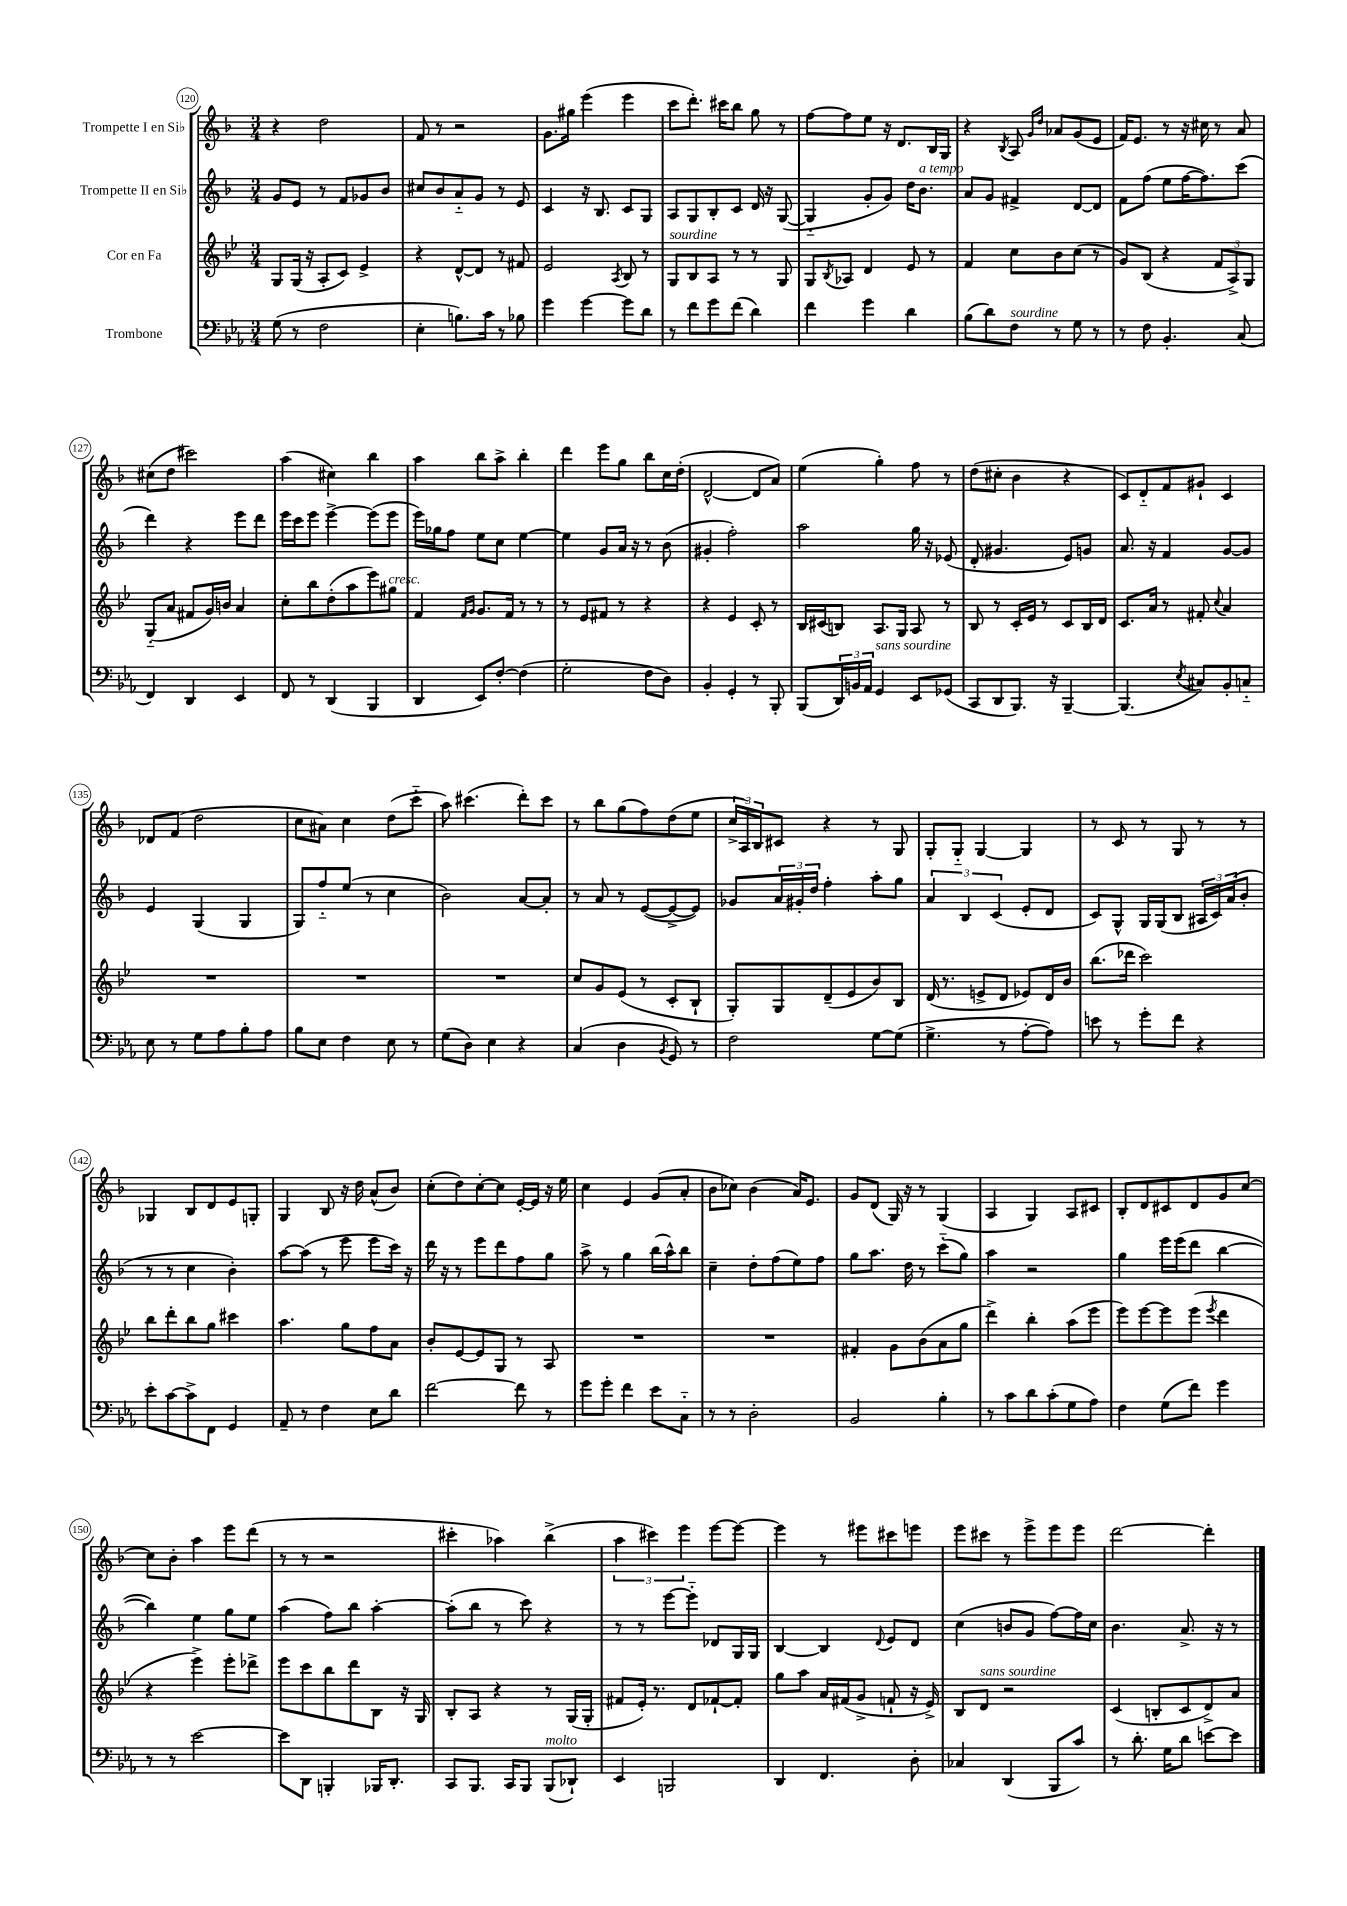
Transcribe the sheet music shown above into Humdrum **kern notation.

**kern	**kern	**kern	**kern
*part4	*part3	*part2	*part1
*staff4	*staff3	*staff2	*staff1
*I"Trombone	*I"Cor en Fa	*I"Trompette II en Si♭	*I"Trompette I en Si♭
*clefF4	*clefG2	*clefG2	*clefG2
*k[b-e-a-]	*k[b-e-]	*k[b-]	*k[b-]
*M3/4	*M3/4	*M3/4	*M3/4
=120	=120	=120	=120
(8G\	8G/L	8g/L	4r
8r	(16G/Jk	8e/J	.
.	16r	.	.
2F\	8A'/L	8r	2dd\
.	8c/J)	8f/L	.
.	4e-^/	8g-X/	.
.	.	8b-/J	.
=121	=121	=121	=121
4E-'\	4r	8cc#X/L	8f/
.	.	8b-/	8r
8.Bn\L)	[8d^^/L	8a/	2r
.	8d/J]	8g/J	.
16c\Jk	.	.	.
8r	8r	8r	.
8B-X\	8f#X/	8e/	.
=122	=122	=122	=122
4g\	2e-/	4c/	8.g\L
.	.	.	16gg#X\Jk
[4g\	.	16r	(4eee\
.	.	8.B-/	.
.	8qA/	.	.
8g\L]	8B-/	8c/L	4eee\
8d\J	8r	8G/J	.
=123	=123	=123	=123
!	!LO:TX:a:i:t=sourdine	!	!
8r	8G/L	8A/L	8ccc\L
8f\L	8B-/	8G/	8.ddd'\J)
8g\	8A/J	8B-'/	.
.	.	.	16ccc#X\KL
(8f\J	8r	8c/J	8bb-\J
4d\)	8r	16d/	8gg\
.	.	16r	.
.	8G/	([8G/	8r
=124	=124	=124	=124
4f\	8G/L	4G/]	[8ff\L
.	8qB-/	.	.
.	8A-X/J	.	8ff\]
4g\	4d/	8g'/L	8ee\J
.	.	8g/J)	16r
.	.	.	8.d/L
4d\	8e-/	16dd\KL	.
!	!	!LO:TX:a:i:t=a tempo	!
.	.	8.b-\J	.
.	8r	.	16B-/L
.	.	.	16G/JJ
=125	=125	=125	=125
(8B-\L	4f/	8a/L	4r
8d\)	.	8g/J	.
.	.	.	8qB-/
!LO:TX:a:i:t=sourdine	!	!	!
8F\J	8cc\L	4f#X^/	8A/
.	.	.	16qqg/LL
.	.	.	16qqdd/JJ
8r	8b-\	.	8a-X/L
8G\	(8cc\J	[8d/L	(8g/
8r	8r	8d/J]	8e/J
=126	=126	=126	=126
8r	8g/L)	8f\L	16f/KL)
.	.	.	8.e/J
8F\	(8B-/J	(8ff\J	.
4.BB-'/	4r	8ee\L	8r
.	.	[16ff\K	16r
.	.	8.ff\])	16cc#X\
.	12f/L	.	8r
.	12A^/)	.	.
(8C/	.	(8ccc\J	8a/
.	12G/J	.	.
!!LO:LB:g=z
=127	=127	=127	=127
4FF/)	(8G/L	4ddd\)	(8cc#X\L
.	8a/J	.	8dd\J
4DD/	8f#X/L	4r	2ccc#X\)
.	16g/L)	.	.
.	16bn/JJ	.	.
4EE-/	4a/	8eee\L	.
.	.	8ddd\J	.
=128	=128	=128	=128
8FF/	8cc'\L	16eee\LL	(4aa\
.	.	16ccc\J	.
8r	8bb-\	8eee\J	.
(4DD/	(8dd'\	[4eee^\	4cc#X\)
.	8aa\	.	.
4BBB-/	8eee-\)	(8eee\L]	4bb-\
!	!LO:TX:a:i:t=cresc.	!	!
.	8gg#X\J	8eee\J	.
=129	=129	=129	=129
4DD/	4f/	16eee\LL)	4aa\
.	.	16gg-X\J	.
.	.	8ff\J	.
.	16qqf/LL	.	.
.	16qqg/JJ	.	.
8EE-/L)	8.g/L	8ee\L	8bb-\L
[8F'/J	.	8cc\J	8aa^\J
.	16f/Jk	.	.
(4F\]	8r	[4ee\	4bb-'\
.	8r	.	.
=130	=130	=130	=130
2G'\	8r	4ee\]	4ddd\
.	8e-/L	.	.
.	8f#X/J	8g/L	8eee\L
.	8r	16a/Jk	8gg\J
.	.	16r	.
8F\L	4r	8r	8bb-\L
8D\J)	.	(8b-\	16cc\L
.	.	.	(16dd'\JJ
=131	=131	=131	=131
4BB-'/	4r	4g#X'/	[2d^^/
4GG'/	4e-/	2ff'\)	.
8r	8c'/	.	8d/L]
8BBB-'/	8r	.	8a/J)
=132	=132	=132	=132
(8BBB-/L	16B-/LL	2aa\	(4ee\
.	(16c#X/J	.	.
24DD/L)	8Bn/J)	.	.
24BBn/	.	.	.
24AA-/JJ	.	.	.
!LO:TX:a:i:t=sans sourdine	!	!	!
4GG/	8.A/L	.	4gg'\)
.	16G/Jk	.	.
8EE-/L	8A/	16gg\	8ff\
.	.	16r	.
(8GG-X/J	8r	(8e-X/	8r
=133	=133	=133	=133
8CC/L	8B-/	8d'/	(8dd\L
8DD/	8r	4.g#X/	8cc#X'\J
8.BBB-/J)	16c'/LL	.	4b-\
.	16e-/JJ	.	.
.	8r	.	.
16r	.	.	.
[4BBB-~/	8c/L	8e/L)	4r
.	16B-/L	8gn/J	.
.	16d/JJ	.	.
=134	=134	=134	=134
(4.BBB-/]	8.c/L	8.a/	8c/L)
.	.	.	8d/
.	16a/Jk	16r	.
.	8r	4f/	8f/
8qE-/	.	.	.
8C#X/L)	8f#X'/	.	8g#X`/J
.	8qqcc/	.	.
8BB-'/	4a/	[8g/L	4c/
8Cn/J	.	8g/J]	.
!!LO:LB:g=z
=135	=135	=135	=135
8E-\	2.r	4e/	8d-X/L
8r	.	.	(8f/J
8G\L	.	(4G/	2dd\
8A-\	.	.	.
8B-'\	.	4G/	.
8A-\J	.	.	.
=136	=136	=136	=136
8B-\L	2.r	8G/L)	8cc\L
8E-\J	.	8ff/	8a#X\J)
4F\	.	(8ee/J	4cc\
.	.	8r	.
8E-\	.	4cc\	(8dd\L
8r	.	.	8ccc\J
=137	=137	=137	=137
(8G\L	2.r	2b-\)	8aa\)
8D\J)	.	.	(4.ccc#X\
4E-\	.	.	.
4r	.	[8a/L	8ddd'\L)
.	.	8a'/J]	8ccc#\J
=138	=138	=138	=138
(4C/	8cc/L	8r	8r
.	8g/	8a/	8bb-\L
4D\	(8e-/J	8r	(8gg\
.	8r	([8e/L	8ff\)
8qBB-/	.	.	.
8GG/)	8c'/L	8e^/_	(8dd\
8r	8B-`/J	8e/J])	8ee\J
=139	=139	=139	=139
2F\	8G'/L)	8g-X/L	24cc^/LL
.	.	.	24A/)
.	.	.	24B-/J
.	8G/	24a/L	8c#X/J
.	.	24g#X'/	.
.	.	24dd/JJ	.
.	(8d~/	4ff'\	4r
.	8e-/	.	.
[8G\L	8b-/)	8aa'\L	8r
(8G\J]	8B-/J	8gg\J	8G/
=140	=140	=140	=140
4.G^\	(16d/	6a/	8G'/L
.	8.r	.	.
.	.	.	8G/J
.	.	6B-/	.
.	8en^/L	.	[4G/
.	.	(6c/	.
8r	8d/J	.	.
[8A-'\L	8e-X/L)	8e'/L	4G/]
8A-\J])	16d/L	8d/J	.
.	16b-/JJ	.	.
=141	=141	=141	=141
8en\	(8.bb-\L	8c/L)	8r
8r	.	8G^^/J	8c/
.	16ddd-X\Jk	.	.
8g'\L	2ccc\)	16G/LL	8r
.	.	(16G/J	.
8f\J	.	8B-/J	8G/
4r	.	24A#X/LL	8r
.	.	24c/)	.
.	.	(24a/J	.
.	.	8b-'/J	8r
!!LO:LB:g=z
=142	=142	=142	=142
8e-'\L	8bb-\L	8r	4G-X/
[8c\	8ddd'\	8r	.
8c^\]	8bb-\	4cc\	8B-/L
8FF\J	8gg\J	.	8d/
4GG/	4ccc#X\	4b-'\)	8e/
.	.	.	8Gn'/J
=143	=143	=143	=143
8AA-~/	4.aa\	[8aa\L	4G/
8r	.	(8aa\J]	.
4F\	.	8r	8B-/
.	8gg\L	8eee\	16r
.	.	.	16dd\
8E-\L	8ff\	8eee\L	(8a^^/L
8d\J	8a\J	16ccc\Jk)	8b-/J)
.	.	16r	.
=144	=144	=144	=144
[2f\	8b-'/L	16ddd\	(8cc'\L
.	.	16r	.
.	[8e-/	8r	8dd\)
.	8e-/]	8eee\L	[8cc'\
.	8G/J	8ddd\	8cc\J]
8f\]	8r	8ff\	[16e'/LL
.	.	.	16e/JJ]
8r	8A/	8gg\J	16r
.	.	.	16ee\
=145	=145	=145	=145
8g\L	2.r	8aa^\	4cc\
8g'\J	.	8r	.
4f\	.	4gg\	4e/
8e-\L	.	(16bb-\LL	(8g/L
.	.	16aa^^\J)	.
8C\J	.	8bb-\J	8a'/J
=146	=146	=146	=146
8r	2.r	4cc~\	8b-\L
8r	.	.	8cc-X\J)
2D'\	.	8dd'\L	(4b-\
.	.	(8ff\	.
.	.	8ee\)	16a/KL)
.	.	.	8.e/J
.	.	8ff\J	.
=147	=147	=147	=147
2BB-/	4f#X'/	8gg\L	8g/L
.	.	8.aa\J	(8d/J
.	8g\L	.	16G/)
.	.	16dd\	16r
.	(8b-\	8r	8r
4B-'\	8a\	(8ccc\L	(4G/
.	8gg\J	8gg\J)	.
=148	=148	=148	=148
8r	4ddd^\)	4aa\	4A/
8c\L	.	.	.
8d\	4bb-'\	2r	4G/)
(8c'\	.	.	.
8G\	(8aa\L	.	8A/L
8A-\J)	8eee-\J	.	8c#X/J
=149	=149	=149	=149
4F\	8eee-\L)	4gg\	8B-'/L
.	[8eee-\	.	8d/
(8G\L	8eee-\]	16eee\LL	8c#X/
.	.	(16eee\J	.
8f\J)	(8eee-\J	8ddd\J	8d/
.	8qeee-/	.	.
4g\	4ddd\	[4bb-\	8g/
.	.	.	[8cc/J
!!LO:LB:g=z
=150	=150	=150	=150
8r	4r	4bb-\])	8cc\L]
8r	.	.	8b-'\J
[2e-\	4eee-^\)	4ee\	4aa\
.	8eee-'\L	8gg\L	8eee\L
.	8ddd-X^\J	8ee\J	(8ddd\J
=151	=151	=151	=151
8e-\L]	8eee-\L	(4aa\	8r
8DD\J	8ccc\	.	8r
4BBBn'/	8bb-\	8ff\L)	2r
.	8ddd\	8bb-\J	.
16BBB-X/KL	8B-\J	[4aa'\	.
8.DD'/J	.	.	.
.	16r	.	.
.	16G/	.	.
=152	=152	=152	=152
8CC/L	8B-'/L	(8aa'\L]	4ccc#X'\
8.BBB-/J	8A/J	8bb-\J	.
.	4r	8r	4aa-X\)
16CC/KL	.	.	.
8BBB-/J	.	8ccc\)	.
!LO:TX:a:i:t=molto	!	!	!
(8BBB-/L	8r	4r	(4bb-^\
8DD-X`/J)	(16G/LL	.	.
.	16G'/JJ	.	.
=153	=153	=153	=153
4EE-/	8f#X/L	8r	6aa\
.	16e-'/Jk)	8r	.
.	.	.	6ccc#X\)
.	8.r	.	.
2BBBn/	.	[8eee\L	.
.	.	.	6eee\
.	8d/L	8eee\J]	.
.	[8f-X`/	8d-X/L	[8eee\L
.	8f-'/J]	16G/L	8eee\J_
.	.	16G/JJ	.
=154	=154	=154	=154
4DD/	8gg\L	[4B-/	4eee\]
.	8aa\J	.	.
4.FF/	16a/LL	4B-/]	8r
.	(16f#X/J	.	.
.	8g^/J	.	8eee#X\L
.	.	8qqd/	.
.	8fn`/	8e/L	8ccc#X\
8D'\	16r	8d/J	8eeen\J
.	16e-^/)	.	.
=155	=155	=155	=155
4C-X/	8B-/L	(4cc\	8eee\L
!	!LO:TX:a:i:t=sans sourdine	!	!
.	8d/J	.	8ccc#X\J
(4DD/	2r	8bn/L	8r
.	.	8g/J	8eee^\L
8BBB-/L	.	[8ff\L)	8eee\
8c/J)	.	16ff\L]	8eee\J
.	.	16cc\JJ	.
=156	=156	=156	=156
8r	(4c/	4.b-\	[2ddd\
8.d'\	.	.	.
.	8Bn'/L	.	.
16G\KL	.	.	.
8d\J	8c/	8.a^/	.
[8en\L	8d^/)	.	4ddd'\]
.	.	16r	.
8e\J]	8a/J	8r	.
==	==	==	==
*-	*-	*-	*-
